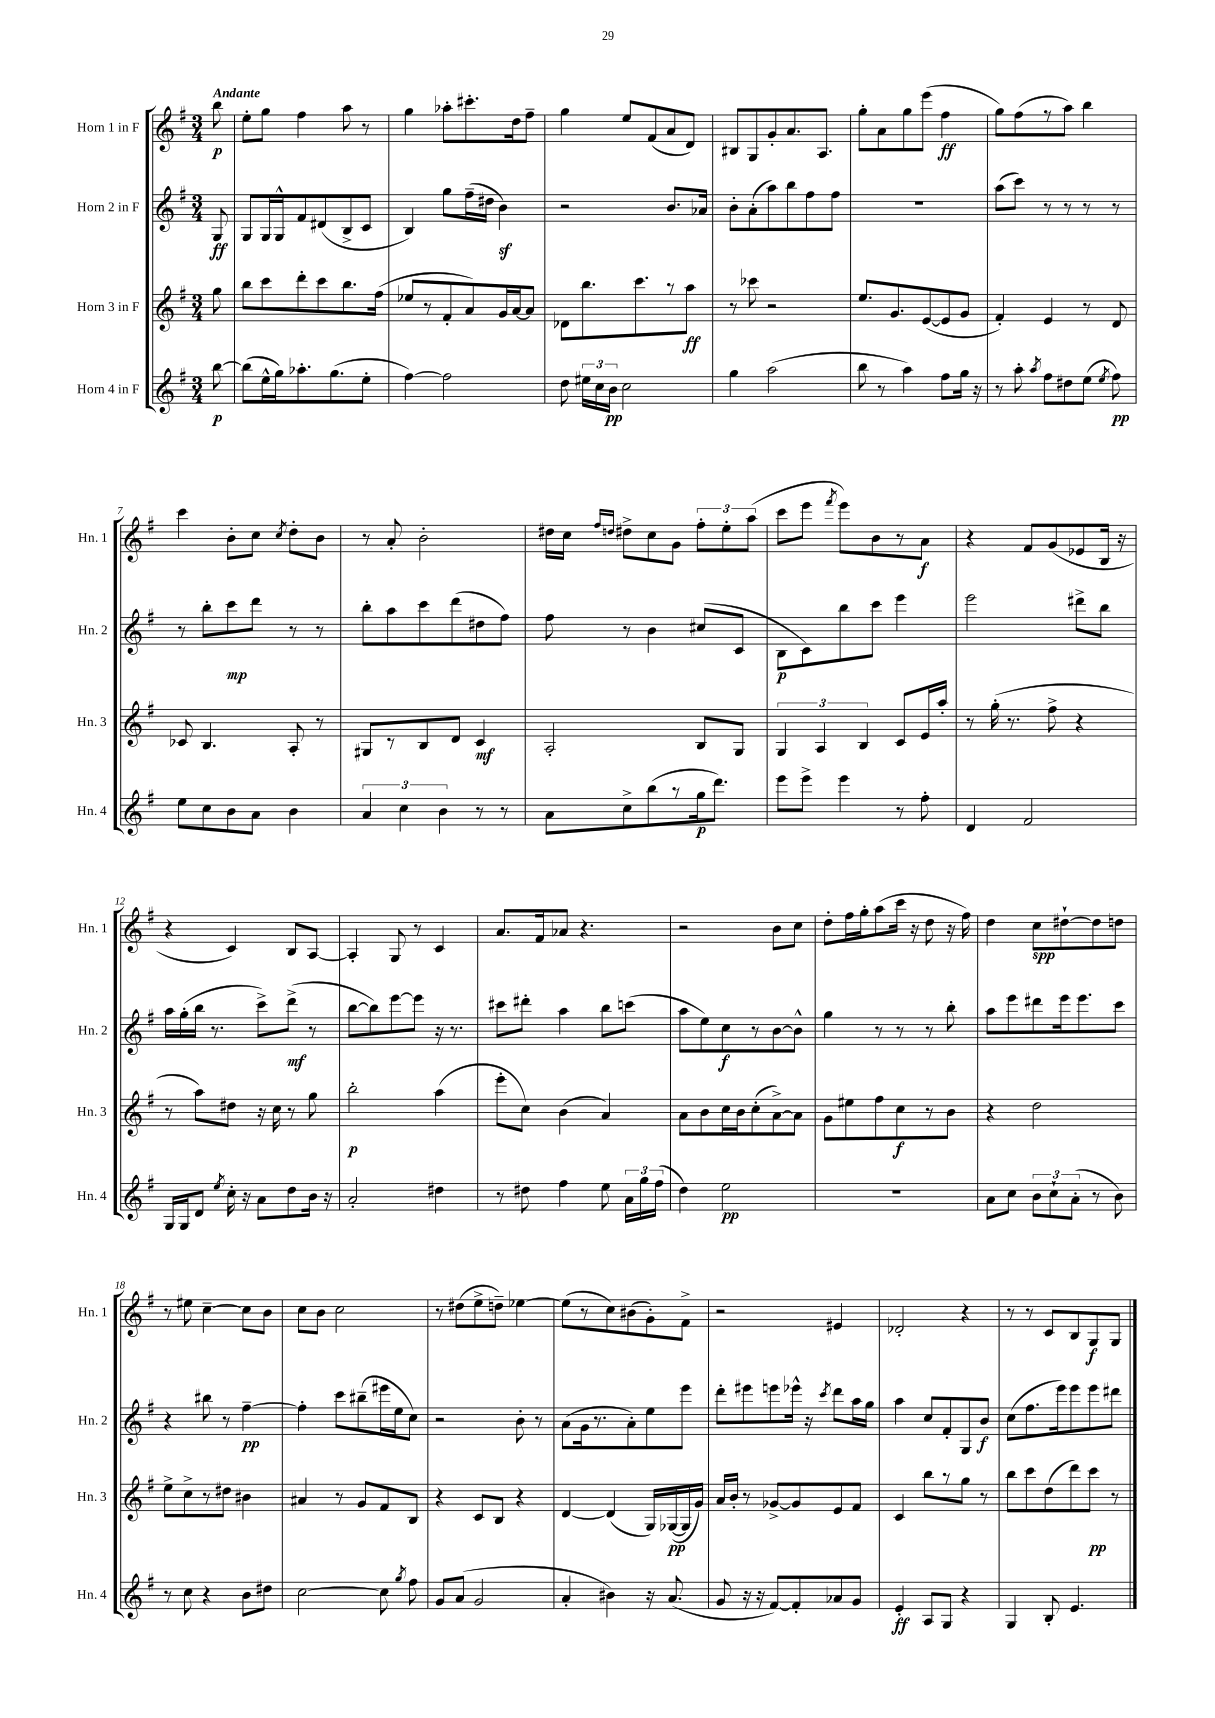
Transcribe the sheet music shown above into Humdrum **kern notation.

**kern	**kern	**kern	**kern
*staff4	*staff3	*staff2	*staff1
*clefG2	*clefG2	*clefG2	*clefG2
*k[f#]	*k[f#]	*k[f#]	*k[f#]
*M3/4	*M3/4	*M3/4	*M3/4
[8bb	8gg	8G	8bb
=	=	=	=
(8bb]	8bb	8G	8ee'
16ee^^	8ccc	16G	8gg
16gg)	.	16G^^	.
8.aa-'	8ddd'	8f#	4ff#
.	8ccc	(8d#	.
(8.gg	.	.	.
.	8.bb	8B^	8aa
8ee'	.	8c	8r
.	(16ff#	.	.
=	=	=	=
[4ff#)	8ee-	4B)	4gg
.	8r	.	.
2ff#]	8f#'	8gg	8aa-'
.	8a)	(16ff#~	8.ccc#'
.	.	16dd#	.
.	16g	4b)	.
.	[16a	.	16dd
.	8a]	.	8ff#~
=	=	=	=
8dd	8d-	2r	4gg
24ee#	8.bb	.	.
24cc	.	.	.
24b	.	.	.
2cc	.	.	8ee
.	8.ccc	.	.
.	.	.	(8f#
.	8r	8.b	8a
.	8aa	.	8d)
.	.	16a-	.
=	=	=	=
4gg	8r	8b'	8B#
.	8ccc-	(8a'	8G
(2aa	2r	8aa)	8g'
.	.	8bb	8.a
.	.	8ff#	.
.	.	.	8.A
.	.	8ff#	.
=	=	=	=
8bb	8.ee	2.r	8gg'
8r	.	.	8a
.	8.g	.	.
4aa)	.	.	8gg
.	([8e	.	(8eee
8ff#	8e]	.	4ff#
16gg	8g	.	.
16r	.	.	.
=	=	=	=
8r	4f#')	(8aa	8gg)
8aa'	.	8ccc)	(8ff#
8qaa	.	.	.
8ff#	4e	8r	8r
8dd#	.	8r	8aa)
(8ee	8r	8r	4bb
8qee	.	.	.
8ff#)	8d	8r	.
=	=	=	=
8ee	8c-	8r	4ccc
8cc	4.B	8bb'	.
8b	.	8ccc	8b'
8a	.	8ddd	8cc
.	.	.	8qcc
4b	8A'	8r	8dd'
.	8r	8r	8b
=	=	=	=
6a	8G#	8bb'	8r
.	8r	8aa	8a'
6cc	.	.	.
.	8B	8ccc	2b'
6b	.	.	.
.	8d	(8ddd	.
8r	4c	8dd#	.
8r	.	8ff#)	.
=	=	=	=
8a	2A'	8ff#	16dd#
.	.	.	16cc
.	.	.	16qqff#
.	.	.	16qqdd
8cc^	.	8r	8dd#^
(8bb	.	4b	8cc
8r	.	.	8g
16gg	8B	(8cc#	12ff#'
8.ddd)	.	.	.
.	.	.	12ee'
.	8G	8c	.
.	.	.	(12aa
=	=	=	=
8eee	6G	8B	8ccc
8eee^	.	8c)	8eee
.	6A	.	.
.	.	.	8qfff#
4eee	.	8bb	8eee)
.	6B	.	.
.	.	8ccc	8b
8r	8c	4eee	8r
8ff#'	16e	.	8a
.	16aa'	.	.
=	=	=	=
4d	8r	2eee	4r
.	(16gg'	.	.
.	8.r	.	.
2f#	.	.	8f#
.	8ff#^	.	(8g
.	4r	8ddd#^	8e-
.	.	8bb	16B
.	.	.	16r
=	=	=	=
16G	8r	16aa	4r
16G	.	(16gg'	.
8d	8aa)	16bb	.
.	.	8.r	.
8qee	.	.	.
16cc'	8dd#	.	4c)
16r	.	.	.
8a	16r	8ccc^)	.
.	16cc	.	.
8dd	8r	(8ddd^	8B
16b	8gg	8r	[8A
16r	.	.	.
=	=	=	=
2a'	2bb'	[8bb	4A']
.	.	8bb])	.
.	.	[8eee	8G
.	.	8eee]	8r
4dd#	(4aa	16r	4c
.	.	8.r	.
=	=	=	=
8r	8eee'	8ccc#	8.a
8dd#	8cc)	8ddd#'	.
.	.	.	16f#
4ff#	(4b	4aa	8a-
.	.	.	4.r
8ee	4a)	8bb	.
24a	.	(8ccc	.
24gg	.	.	.
(24ff#	.	.	.
=	=	=	=
4dd)	8a	8aa	2r
.	8b	8ee)	.
2ee	16cc	8cc	.
.	16b	.	.
.	(8cc'	8r	.
.	[8a^)	[8b	8b
.	8a]	8b^^]	8cc
=	=	=	=
2.r	8g	4gg	8dd'
.	8ee#	.	16ff#
.	.	.	16gg'
.	8ff#	8r	(8aa
.	8cc	8r	16ccc
.	.	.	16r
.	8r	8r	8dd
.	8b	8bb'	16r
.	.	.	16ff#)
=	=	=	=
8a	4r	8aa	4dd
8cc	.	8eee	.
12b	2dd	8ddd#	8cc
12cc`	.	.	.
.	.	16eee	[8dd#`
(12a'	.	.	.
.	.	8.eee	.
8r	.	.	8dd#]
8b)	.	8ccc	8dd
=	=	=	=
8r	8ee^	4r	8r
8cc	8cc^	.	8ee#
4r	8r	8bb#	[4cc~
.	8dd#	8r	.
8b	4b#	[4ff#~	8cc]
8dd#	.	.	8b
=	=	=	=
[2cc	4a#	4ff#']	8cc
.	.	.	8b
.	8r	8ccc	2cc
.	8g	(8bb#~	.
8cc]	8f#	16eee#	.
.	.	16ee	.
8qgg	.	.	.
8ff#	8B	8cc)	.
=	=	=	=
8g	4r	2r	8r
(8a	.	.	(8dd#
2g	8c	.	8ee^
.	8B	.	8dd~)
.	4r	8b'	[4ee-
.	.	8r	.
=	=	=	=
4a'	[4d	(8a	(8ee-]
.	.	16g	8r
.	.	8.r	.
4b#)	(4d]	.	8cc)
.	.	8a')	(8b#
16r	16G)	8ee	8g')
(8.a	([16G-	.	.
.	16G-]	8eee	8f#^
.	16g)	.	.
=	=	=	=
8g	16a	8ddd'	2r
.	16b'	.	.
16r	8r	8eee#	.
16r	.	.	.
[8f#)	[8g-^	8eee	.
8f#']	8g-]	16eee-^^	.
.	.	16r	.
.	.	8qccc	.
8a-	8e	8ddd	4e#
8g	8f#	16aa	.
.	.	16gg	.
=	=	=	=
4e'	4c	4aa	2d-'
8A	8bb	8cc	.
8G	8r	8f#'	.
4r	8gg	8G	4r
.	8r	8b	.
=	=	=	=
4G	8bb	(8cc	8r
.	8ccc	8.ff#	8r
8B'	(8dd	.	8c
.	.	16eee)	.
4.e	8ddd)	8eee	8B
.	8ccc	8eee	8G
.	8r	8ddd#	8G
==	==	==	==
*-	*-	*-	*-
